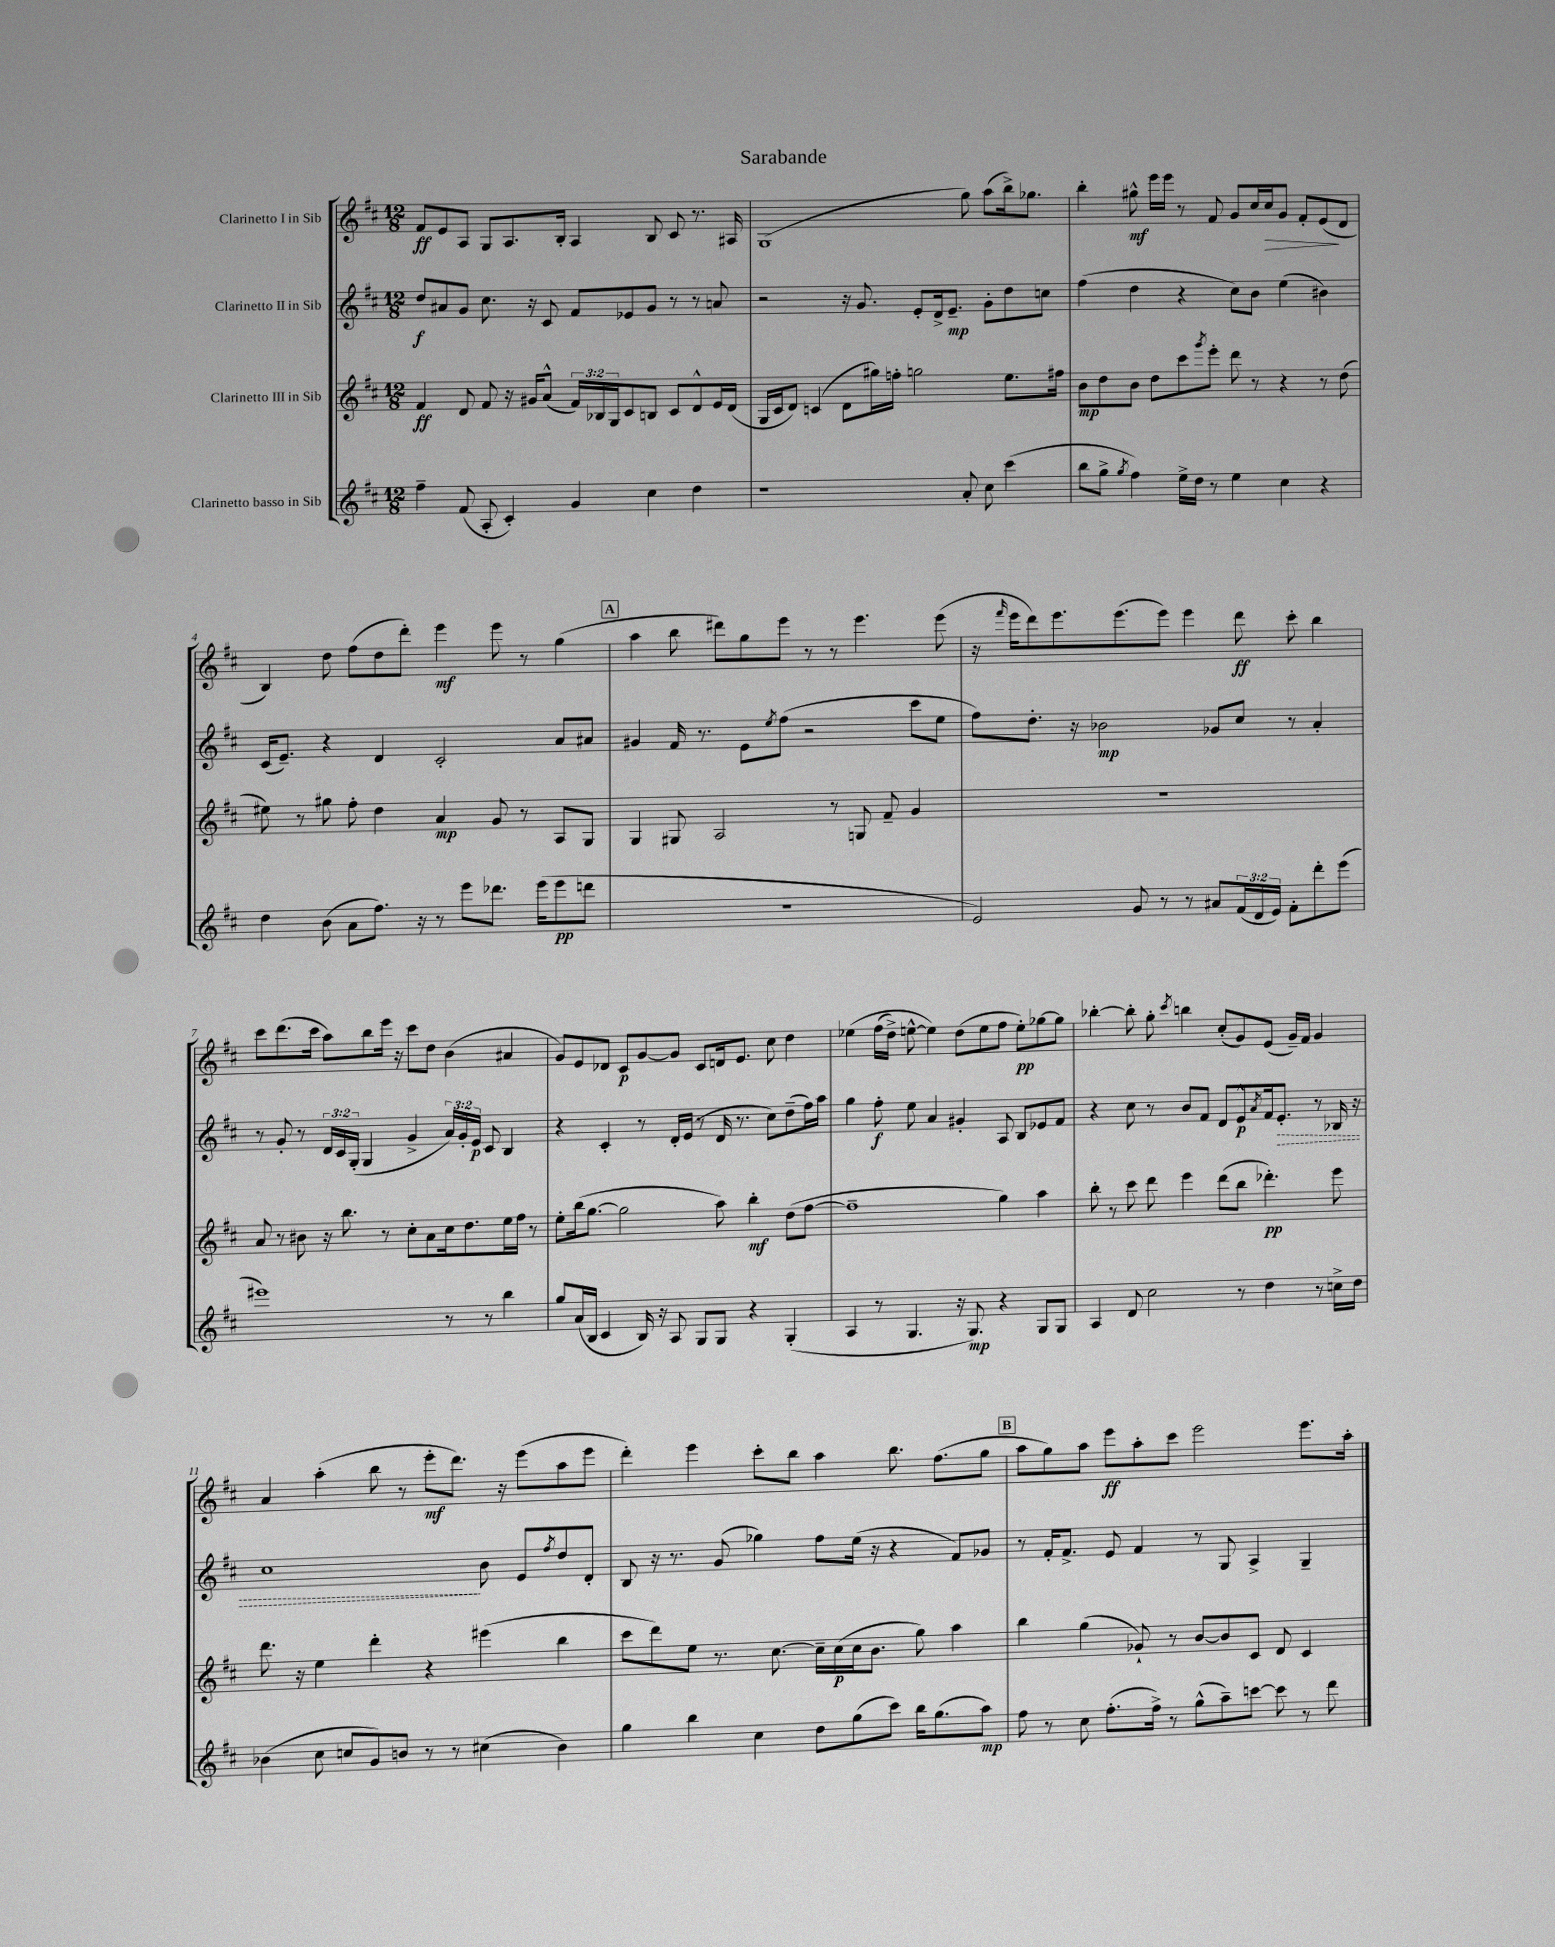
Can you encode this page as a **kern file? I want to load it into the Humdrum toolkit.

**kern	**kern	**kern	**kern
*staff4	*staff3	*staff2	*staff1
*clefG2	*clefG2	*clefG2	*clefG2
*k[f#c#]	*k[f#c#]	*k[f#c#]	*k[f#c#]
*M12/8	*M12/8	*M12/8	*M12/8
4ff#~\	4f#/	8dd/L	8f#/L
.	.	8a#/	8e/
(8f#/	8d/	8g/J	8A/J
8A'/	8f#/	8.cc#\	8G/L
4c#'/)	16r	.	8.A/
.	16g#/LK	16r	.
.	(8a^^/J	8c#/	.
.	.	.	16B'/Jk
4g/	24f#/LL)	8f#/L	4A/
.	24B-/	.	.
.	24G/J	.	.
.	8c#/	8e-/	.
4cc#\	8B/J	8g/J	8B/
.	8c#/L	8r	8c#/
4dd\	8d^^/	8r	8.r
.	16e/L	8a/	.
.	(16d/JJ	.	16A#/
=	=	=	=
1r	16G/LL	2r	(1G
.	16c#/J	.	.
.	8d/J)	.	.
.	(4c/	.	.
.	8d\L	16r	.
.	.	8.g/	.
.	16gg#\L)	.	.
.	16ff'\JJ	.	.
.	2gg\	8e'/L	.
.	.	16d^/k	.
.	.	8.e~/J	.
8a'/	.	.	8gg\)
8cc#\	.	8g'\L	(8aa\L
(4ccc#\	8.ee\L	8dd\	16bb^\k)
.	.	.	8.gg-\J
.	.	8cc\J	.
.	16ff#\Jk	.	.
=	=	=	=
8bb\L	8b\L	(4ff#\	4bb'\
8gg^\J	8dd\	.	.
8qgg/	.	.	.
4ff#\)	8b\J	4dd\	8gg#^^\
.	8dd\L	.	16eee\LL
.	.	.	16eee\JJ
16ee^\LL	8ccc#\	4r	8r
16dd\JJ	.	.	.
.	8qggg/	.	.
8r	8eee'\J	.	8f#/
4ee\	8ddd\	8cc#\L)	8g/L
.	8r	8b\J	16cc#/L
.	.	.	16cc#/J
4cc#\	4r	(4ee\	8g/J
.	.	.	8f#'/L
4r	8r	4b#\)	(8e/
.	(8dd\	.	8d/J
=	=	=	=
4dd\	8ee#\)	(16c#/LK	4B/)
.	.	8.e~/J)	.
.	8r	.	.
(8b\	8gg#\	4r	8dd\
8a\L	8ff#'\	.	(8ff#\L
8.ff#\J)	4dd\	4d/	8dd\
.	.	.	8ddd'\J)
16r	.	.	.
8r	4a/	2c#'/	4eee\
8eee\L	.	.	.
8.ddd-\J	8g/	.	8eee\
.	8r	.	8r
(16eee\LK	.	.	.
8eee\	8A/L	8a/L	(4gg\
8ddd\J	8G/J	8a#/J	.
=	=	=	=
1.r	4G/	4g#/	4aa\
.	8G#/	16f#/	8bb\
.	.	8.r	.
.	2A/	.	8ddd#\L)
.	.	8e\L	8gg\
.	.	8qee/	.
.	.	(8ff#\J	8eee\J
.	.	2r	8r
.	8r	.	8r
.	8G/	.	4.eee\
.	8f#~/	.	.
.	4g/	8ccc#\L	.
.	.	8ee\J	(8eee\
=	=	=	=
2e/)	1.r	8ff#\L)	16r
.	.	.	16qqfff#/
.	.	.	16eee\LK
.	.	8.dd'\J	8ddd\)
.	.	.	8.eee\
.	.	16r	.
.	.	2b-\	.
.	.	.	(8.eee\
8g/	.	.	.
8r	.	.	8eee\J)
8r	.	.	4eee\
8a#/L	.	8g-/L	.
(24f#/L	.	8cc#/J	8ddd\
24d/	.	.	.
24e/JJ)	.	.	.
8f#'\L	.	8r	8ccc#'\
8ddd'\	.	4a'/	4bb\
(8eee\J	.	.	.
=	=	=	=
1eee#)	8a/	8r	8ccc#\L
.	8r	8g'/	(8.ddd\
.	8b#\	8r	.
.	.	.	16ccc#\Jk
.	16r	24d/LL	8aa\L)
.	.	24c#/	.
.	8.bb\	.	.
.	.	(24G'/JJ	.
.	.	4G/	8bb\
.	8r	.	16eee\Jk
.	.	.	16r
.	8cc#'\L	4g^/	8ccc#\L
.	8a\	.	8dd\J
8r	16cc#\k	24a/LL)	(4b\
.	.	24g'/	.
.	8.dd\	.	.
.	.	24e/JJ	.
8r	.	8c#/	.
4bb\	16ee\L	4B/	4a#/
.	16ff#\JJ	.	.
.	8r	.	.
=	=	=	=
8gg/L	8ee'\L	4r	8g/L)
(16a/L	(16bb\k	.	8e/
16B/JJ	[8.gg\J	.	.
4c#/	.	4c#'/	8d-/J
.	2gg\]	.	8c#/L
16B/)	.	8r	[8g/
16r	.	.	.
8A/	.	16d'/LL	8g/]J
.	.	(16e/JJ	.
8G/L	.	8r	8c#/L
8G/J	8aa\)	16d/	16d/k
.	.	8.r	8.e/J
4r	4bb'\	.	.
.	.	8cc#\L)	8cc#\
(4G'/	(8dd\L	(8dd~\	4dd\
.	[8ff#\J	16ff#\L)	.
.	.	16aa\JJ	.
=	=	=	=
4A/	1ff#~]	4gg\	&(4ee-\
8r	.	8ff#'\	(16ff#\LL
.	.	.	16dd^\JJ)
4.G/	.	8ee\	[8ee^^\
.	.	4a/	4ee\]&)
16r	.	4g#'/	(8dd\L
8.G/)	.	.	.
.	.	.	8ee\
4r	4gg\)	8A/	8ff#\J
.	.	8B/L	8ee'\L)
8G/L	4aa\	8e-/	[8gg-\
8G/J	.	8f#/J	8gg-\]J
=	=	=	=
4A/	8bb'\	4r	[4bb-'\
.	8r	.	.
8d/	8ccc#\	8cc#\	8bb-'\]
2cc#\	8ddd\	8r	8gg'\
.	.	.	8qccc#/
.	4eee\	8b/L	4bb\
.	.	8f#/J	.
.	(8ddd\L	8d/L	(8cc#'/L
8r	8bb\J	8e^^/	8g/)
.	.	8qa/	.
4dd\	4.ddd-'\)	16f#/k	(8e/J
.	.	8.e'/J	.
.	.	.	16g~/LL)
.	.	.	16f#/JJ
8r	.	8r	4g/
16cc^\LL	8eee\	16B-/	.
16dd\JJ	.	16r	.
=	=	=	=
(4b-\	8.ddd\	1cc#	4a/
.	16r	.	.
8cc#\	4ee\	.	(4aa'\
8cc/L	.	.	.
8g/)	4ddd'\	.	8bb\
8b/J	.	.	8r
8r	4r	.	8eee'\L
8r	.	.	8.ddd\J)
(4cc#\	(4eee#\	8b\	.
.	.	.	16r
.	.	8e/L	(8eee\L
.	.	8qff#/	.
4b\)	4bb\	8dd/	8aa\
.	.	8d'/J	8eee\J
=	=	=	=
4gg\	8ccc#\L	8B/	4ddd'\)
.	8ddd\)	16r	.
.	.	8.r	.
4bb\	8ee\J	.	4eee\
.	8.r	(8g/	.
4cc#\	.	4gg-\)	8ccc#'\L
.	[8.cc#\	.	.
.	.	.	8bb\J
8dd\L	16cc#~\]LL	8ff#\L	4aa\
.	(16cc#\	.	.
(8gg\	16cc#\J	(16ee\Jk	.
.	8.b\J	16r	.
8ccc#\J)	.	4r	8.bb\
16bb\LK	8gg\)	.	.
(8.gg\	.	.	(8.ff#\L
.	4aa\	8f#/L)	.
8aa\J)	.	8g-/J	8gg\J
=	=	=	=
8ff#\	4bb\	8r	8aa\L
8r	.	16f#'/LK	8gg\)
.	.	8.f#^/J	.
8cc#\	(4gg\	.	8aa\J
(8.ff#'\L	.	8e/	8eee\L
.	8g-`/)	4f#/	8aa'\
16ff#^\Jk)	.	.	.
8r	8r	.	8ccc#\J
(8gg^^\L	[8b/L	8r	2eee\
8aa~\)	8b/]	8G/	.
[8ccc\J	8c#/J	4A^/	.
8ccc\]	8d/	.	.
8r	4c#/	4G~/	8.eee\L
8ddd\	.	.	.
.	.	.	16aa'\Jk
==	==	==	==
*-	*-	*-	*-
